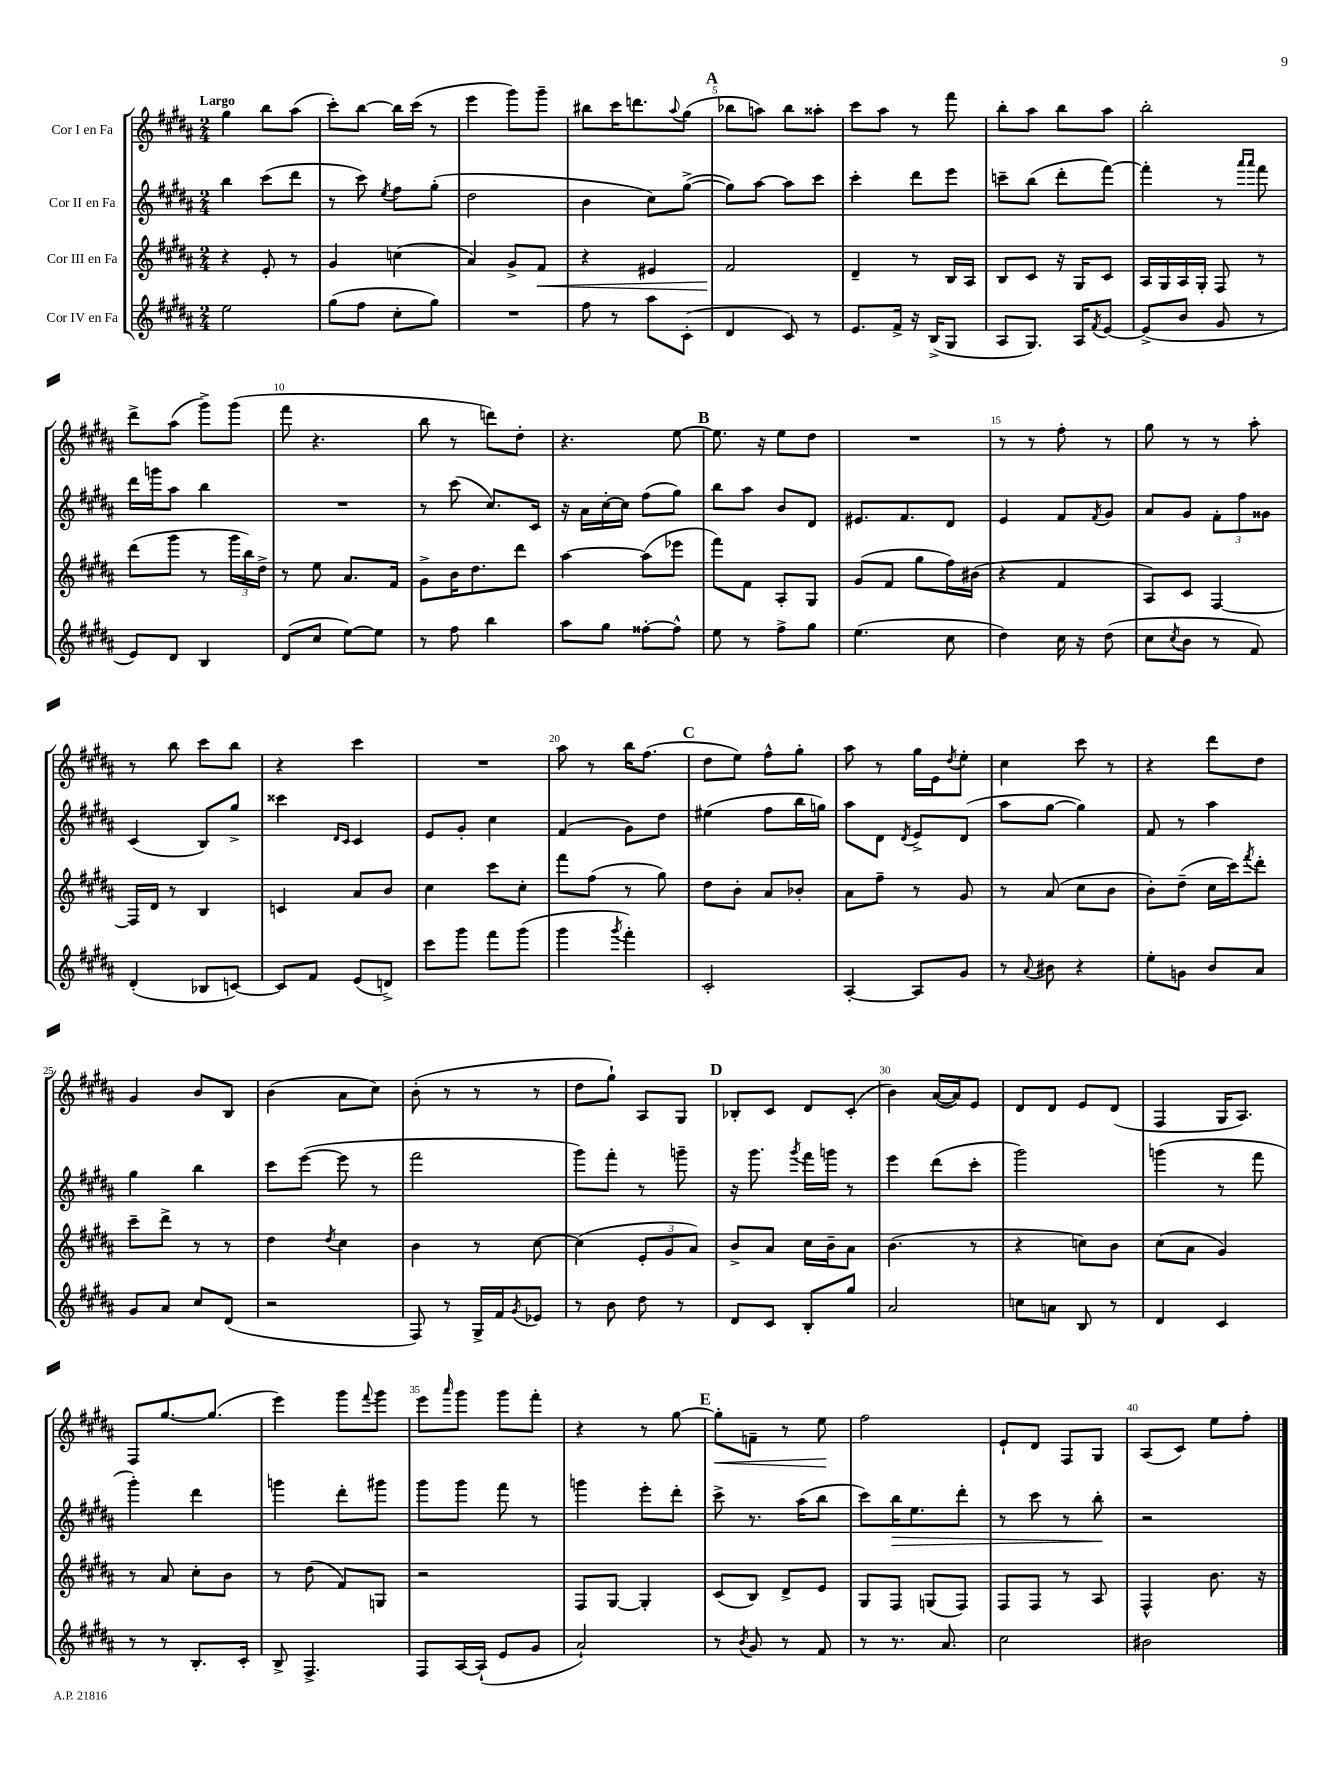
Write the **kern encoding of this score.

**kern	**kern	**dynam	**kern	**dynam	**kern	**dynam
*part4	*part3	*part3	*part2	*part2	*part1	*part1
*staff4	*staff3	*staff3	*staff2	*staff2	*staff1	*staff1
*I"Cor IV en Fa	*I"Cor III en Fa	*	*I"Cor II en Fa	*	*I"Cor I en Fa	*
*clefG2	*clefG2	*	*clefG2	*	*clefG2	*
*k[f#c#g#d#a#]	*k[f#c#g#d#a#]	*	*k[f#c#g#d#a#]	*	*k[f#c#g#d#a#]	*
*M2/4	*M2/4	*	*M2/4	*	*M2/4	*
=1	=1	=1	=1	=1	=1	=1
!	!	!	!	!	!LO:TX:a:B:t=Largo	!
2ee\	4r	.	4bb\	.	4gg#\	.
.	8e'/	.	(8ccc#\L	.	8bb\L	.
.	8r	.	8ddd#\J	.	(8aa#\J	.
=2	=2	=2	=2	=2	=2	=2
(8gg#\L	4g#/	.	8r	.	8ccc#'\L)	.
8ff#\J	.	.	8ccc#\)	.	[8bb\J	.
.	.	.	8qee/	.	.	.
8cc#'\L	(4ccn\	.	8ff#\L	.	16bb\LL]	.
.	.	.	.	.	(16ccc#\JJ	.
8gg#\J)	.	.	(8gg#'\J	.	8r	.
=3	=3	=3	=3	=3	=3	=3
2r	4a#/)	.	2dd#\	.	4eee\	.
.	8g#^/L	.	.	.	8ggg#\L)	.
!	!	!LO:HP:b	!	!	!	!
.	8f#/J	<	.	.	8ggg#~\J	.
=4	=4	=4	=4	=4	=4	=4
8ff#\	4r	.	4b\	.	8bb#X\L	.
8r	.	.	.	.	16ccc#\K	.
.	.	.	.	.	8.dddn\	.
8aa#\L	4e#X/	.	8cc#\L)	.	.	.
.	.	.	.	.	8qqaa#/	.
(8c#'\J	.	.	([8gg#^\J	.	(8gg#\J	.
!!LO:REH:place=s1:t=A
=5	=5	=5	=5	=5	=5	=5
4d#/	2f#/	.	8gg#\L])	.	8bb-X\L	.
.	.	.	[8aa#\J	.	8aan\J)	.
8c#/)	.	.	8aa#\L]	.	8bb-\L	.
8r	.	.	8ccc#\J	.	8aa##X'\J	.
.	.	[	.	.	.	.
=6	=6	=6	=6	=6	=6	=6
8.e/L	4d#~/	.	4ccc#'\	.	8ccc#\L	.
.	.	.	.	.	8aa#\J	.
16f#^/Jk	.	.	.	.	.	.
16r	8r	.	8ddd#\L	.	8r	.
(16B^/KL	.	.	.	.	.	.
8G#/J	16B/LL	.	8eee\J	.	8fff#\	.
.	16A#/JJ	.	.	.	.	.
=7	=7	=7	=7	=7	=7	=7
8A#/L	8B/L	.	8cccn~\L	.	8bb'\L	.
8.G#/J)	8c#/J	.	(8bb\J	.	8aa#\J	.
.	16r	.	8ddd#'\L	.	8bb\L	.
16A#/KL	16G#/KL	.	.	.	.	.
8qf#/	.	.	.	.	.	.
[8e/J	8c#/J	.	[8fff#\J)	.	8aa#\J	.
=8	=8	=8	=8	=8	=8	=8
(8e^/L]	16A#/LL	.	4fff#'\]	.	2bb'\	.
.	16G#/	.	.	.	.	.
8b/J	16A#/	.	.	.	.	.
.	16G#'/JJ	.	.	.	.	.
8g#/	8F#/	.	8r	.	.	.
.	.	.	16qqaaa#/LL	.	.	.
.	.	.	16qqaaa#/JJ	.	.	.
8r	8r	.	8fff#\	.	.	.
!!LO:LB:g=z
=9	=9	=9	=9	=9	=9	=9
8e/L)	(8ddd#\L	.	16ddd#\LL	.	8ddd#^\L	.
.	.	.	16gggn\J	.	.	.
8d#/J	8ggg#\J	.	8aa#\J	.	(8aa#\J	.
4B/	8r	.	4bb\	.	8ggg#^\L)	.
.	24ggg#\LL	.	.	.	(8ggg#\J	.
.	24bb\)	.	.	.	.	.
.	24dd#^\JJ	.	.	.	.	.
=10	=10	=10	=10	=10	=10	=10
(8d#/L	8r	.	2r	.	8fff#\	.
8cc#/J	8ee\	.	.	.	4.r	.
[8ee\L)	8.a#/L	.	.	.	.	.
8ee\J]	.	.	.	.	.	.
.	16f#/Jk	.	.	.	.	.
=11	=11	=11	=11	=11	=11	=11
8r	8g#^\L	.	8r	.	8bb\	.
8ff#\	16b\K	.	(8ccc#\	.	8r	.
.	8.dd#\	.	.	.	.	.
4bb\	.	.	8.cc#/L)	.	8dddn\L)	.
.	8ddd#\J	.	.	.	8dd#'\J	.
.	.	.	16c#/Jk	.	.	.
=12	=12	=12	=12	=12	=12	=12
8aa#\L	[4aa#\	.	16r	.	4.r	.
.	.	.	16a#\LL	.	.	.
8gg#\J	.	.	[16cc#'\	.	.	.
.	.	.	16cc#\JJ]	.	.	.
[8ff##X'\L	(8aa#\L]	.	(8ff#\L	.	.	.
8ff##^^\J]	8eee-X\J	.	8gg#\J)	.	[8ee\	.
!!LO:REH:place=s1:t=B
=13	=13	=13	=13	=13	=13	=13
8ee\	8fff#\L)	.	8bb\L	.	8.ee\]	.
8r	8f#\J	.	8aa#\J	.	.	.
.	.	.	.	.	16r	.
8ff#^\L	8A#'/L	.	8b/L	.	8ee\L	.
8gg#\J	8G#/J	.	8d#/J	.	8dd#\J	.
=14	=14	=14	=14	=14	=14	=14
(4.ee\	(8g#/L	.	8.e#X/L	.	2r	.
.	8f#/J	.	.	.	.	.
.	.	.	8.f#/	.	.	.
.	8gg#\L	.	.	.	.	.
8cc#\	16ff#\L)	.	8d#/J	.	.	.
.	(16b#X\JJ	.	.	.	.	.
=15	=15	=15	=15	=15	=15	=15
4dd#\)	4r	.	4e/	.	8r	.
.	.	.	.	.	8r	.
16cc#\	4f#/	.	8f#/L	.	8ff#'\	.
16r	.	.	.	.	.	.
.	.	.	8qf#/	.	.	.
(8dd#\	.	.	8g#/J	.	8r	.
=16	=16	=16	=16	=16	=16	=16
8cc#\L	8A#/L)	.	8a#/L	.	8gg#\	.
8qcc#/	.	.	.	.	.	.
8b\J	8c#/J	.	8g#/J	.	8r	.
8r	[4F#/	.	12f#'\L	.	8r	.
.	.	.	12ff#\	.	.	.
8f#/)	.	.	.	.	8aa#'\	.
.	.	.	12g##X\J	.	.	.
!!LO:LB:g=z
=17	=17	=17	=17	=17	=17	=17
(4d#'/	16F#/LL]	.	(4c#/	.	8r	.
.	16d#/JJ	.	.	.	.	.
.	8r	.	.	.	8bb\	.
8B-X/L	4B/	.	8B/L)	.	8ccc#\L	.
[8cn/J)	.	.	8gg#^/J	.	8bb\J	.
=18	=18	=18	=18	=18	=18	=18
8c/L]	4cn/	.	4ccc##X\	.	4r	.
8f#/J	.	.	.	.	.	.
.	.	.	16qqd#/LL	.	.	.
.	.	.	16qqc#/JJ	.	.	.
(8e/L	8a#/L	.	4c#/	.	4ccc#\	.
8dn^/J)	8b/J	.	.	.	.	.
=19	=19	=19	=19	=19	=19	=19
8ccc#\L	4cc#\	.	8e/L	.	2r	.
8ggg#\J	.	.	8g#'/J	.	.	.
8fff#\L	8ccc#\L	.	4cc#\	.	.	.
(8ggg#\J	8cc#'\J	.	.	.	.	.
=20	=20	=20	=20	=20	=20	=20
4ggg#\	8fff#\L	.	(4f#/	.	8aa#\	.
.	(8ff#\J	.	.	.	8r	.
8qggg#/	.	.	.	.	.	.
4fff#'\)	8r	.	8g#\L)	.	16bb\KL	.
.	.	.	.	.	(8.ff#\J	.
.	8gg#\)	.	8dd#\J	.	.	.
!!LO:REH:place=s1:t=C
=21	=21	=21	=21	=21	=21	=21
2c#'/	8dd#\L	.	(4ee#X\	.	8dd#\L	.
.	8b'\J	.	.	.	8ee\J)	.
.	8a#/L	.	8ff#\L	.	8ff#^^\L	.
.	8b-X'/J	.	16bb\L	.	8gg#'\J	.
.	.	.	16ggn\JJ)	.	.	.
=22	=22	=22	=22	=22	=22	=22
[4A#'/	8a#\L	.	8aa#\L	.	8aa#\	.
.	8ff#~\J	.	8d#\J	.	8r	.
.	.	.	8qd#/	.	.	.
8A#/L]	8r	.	8e^/L	.	16gg#\LL	.
.	.	.	.	.	16e\J	.
.	.	.	.	.	8qdd#/	.
8g#/J	8g#/	.	(8d#/J	.	8ee'\J	.
=23	=23	=23	=23	=23	=23	=23
8r	8r	.	8aa#\L	.	4cc#\	.
8qqa#/	.	.	.	.	.	.
8b#X\	(8a#/	.	[8gg#\J	.	.	.
4r	8cc#\L	.	4gg#\])	.	8ccc#\	.
.	8b\J	.	.	.	8r	.
=24	=24	=24	=24	=24	=24	=24
8ee'\L	8b'\L)	.	8f#/	.	4r	.
8gn\J	(8dd#~\J	.	8r	.	.	.
8b/L	16cc#\LL	.	4aa#\	.	8ddd#\L	.
.	16ccc#\J)	.	.	.	.	.
.	8qfff#/	.	.	.	.	.
8a#/J	8ddd#'\J	.	.	.	8dd#\J	.
!!LO:LB:g=z
=25	=25	=25	=25	=25	=25	=25
8g#/L	8ccc#~\L	.	4gg#\	.	4g#/	.
8a#/J	8ddd#^\J	.	.	.	.	.
8cc#/L	8r	.	4bb\	.	8b/L	.
(8d#/J	8r	.	.	.	8B/J	.
=26	=26	=26	=26	=26	=26	=26
2r	4dd#\	.	8ccc#\L	.	(4b\	.
.	.	.	([8eee\J	.	.	.
.	8qdd#/	.	.	.	.	.
.	4cc#\	.	8eee\]	.	8a#\L	.
.	.	.	8r	.	8cc#\J)	.
=27	=27	=27	=27	=27	=27	=27
8F#/)	4b\	.	2fff#\	.	(8b'\	.
8r	.	.	.	.	8r	.
16G#^/LL	8r	.	.	.	8r	.
16f#/J	.	.	.	.	.	.
8qg#/	.	.	.	.	.	.
8e-X/J	[8cc#\	.	.	.	8r	.
=28	=28	=28	=28	=28	=28	=28
8r	(4cc#\]	.	8ggg#\L)	.	8dd#\L	.
8b\	.	.	8fff#'\J	.	8gg#`\J)	.
8dd#\	12e'/L	.	8r	.	8A#/L	.
.	12g#/	.	.	.	.	.
8r	.	.	8gggn~\	.	8G#/J	.
.	12a#/J)	.	.	.	.	.
!!LO:REH:place=s1:t=D
=29	=29	=29	=29	=29	=29	=29
8d#/L	8b^/L	.	16r	.	8B-X'/L	.
.	.	.	8.ggg#\	.	.	.
8c#/J	8a#/J	.	.	.	8c#/J	.
.	.	.	8qggg#/	.	.	.
8B'/L	16cc#\LL	.	16fff#\LL	.	8d#/L	.
.	16b~\J	.	16gggn\JJ	.	.	.
8gg#/J	8a#\J	.	8r	.	(8c#'/J	.
=30	=30	=30	=30	=30	=30	=30
2a#/	(4.b\	.	4eee\	.	4b\)	.
.	.	.	(8ddd#\L	.	([16a#/LL	.
.	.	.	.	.	16a#/J])	.
.	8r	.	8ccc#'\J	.	8e/J	.
=31	=31	=31	=31	=31	=31	=31
8ccn\L	4r	.	2ggg#\)	.	8d#/L	.
8an\J	.	.	.	.	8d#/J	.
8B/	8ccn\L)	.	.	.	8e/L	.
8r	8b\J	.	.	.	(8d#/J	.
=32	=32	=32	=32	=32	=32	=32
4d#/	(8cc#\L	.	(4gggn\	.	4F#/	.
.	8a#\J	.	.	.	.	.
4c#/	4g#/)	.	8r	.	16G#/KL	.
.	.	.	.	.	8.A#/J)	.
.	.	.	8fff#\	.	.	.
!!LO:LB:g=z
=33	=33	=33	=33	=33	=33	=33
8r	8r	.	4ggg#'\)	.	8F#/L	.
8r	8a#/	.	.	.	[8.gg#/	.
8.B'/L	8cc#'\L	.	4ddd#\	.	.	.
.	.	.	.	.	(8.gg#/J]	.
.	8b\J	.	.	.	.	.
16c#'/Jk	.	.	.	.	.	.
=34	=34	=34	=34	=34	=34	=34
8B^/	8r	.	4gggn\	.	4eee\)	.
4.F#^/	(8dd#\	.	.	.	.	.
.	8f#/L)	.	8ddd#'\L	.	8ggg#\L	.
.	.	.	.	.	8qqfff#/	.
.	8Gn/J	.	8ggg#X\J	.	8ggg#\J	.
=35	=35	=35	=35	=35	=35	=35
8F#/L	2r	.	8ggg#\L	.	8eee\L	.
.	.	.	.	.	16qqaaa#/	.
[16A#/L	.	.	8ggg#\J	.	8ggg#\J	.
(16A#`/JJ]	.	.	.	.	.	.
8e/L	.	.	8fff#\	.	8ggg#\L	.
8g#/J	.	.	8r	.	8fff#'\J	.
=36	=36	=36	=36	=36	=36	=36
2a#`/)	8F#/L	.	4gggn\	.	4r	.
.	[8G#/J	.	.	.	.	.
.	4G#'/]	.	8eee'\L	.	8r	.
.	.	.	8ddd#'\J	.	[8gg#\	.
!!LO:REH:place=s1:t=E
=37	=37	=37	=37	=37	=37	=37
!	!	!	!	!	!	!LO:HP:b
8r	(8c#/L	.	8ccc#^\	.	8gg#'\L]	<
8qb/	.	.	.	.	.	.
8g#/	8B/J)	.	8.r	.	8fn~\J	.
8r	8d#^/L	.	.	.	8r	.
.	.	.	(16aa#\KL	.	.	.
8f#/	8e/J	.	8bb\J	.	8ee\	.
.	.	.	.	.	.	[
=38	=38	=38	=38	=38	=38	=38
8r	8G#/L	.	8ccc#\L)	.	2ff#\	.
!	!	!	!	!LO:HP:b	!	!
8.r	8F#/J	.	16bb\K	>	.	.
.	.	.	8.ee\	.	.	.
.	(8Gn/L	.	.	.	.	.
8.a#/	.	.	.	.	.	.
.	8F#/J)	.	8ddd#'\J	.	.	.
=39	=39	=39	=39	=39	=39	=39
2cc#\	8F#/L	.	8r	.	8e`/L	.
.	8F#/J	.	8ccc#\	.	8d#/J	.
.	8r	.	8r	.	8F#/L	.
.	8A#/	.	8bb'\	.	8G#/J	.
.	.	.	.	]	.	.
=40	=40	=40	=40	=40	=40	=40
2b#X\	4F#^^/	.	2r	.	(8A#/L	.
.	.	.	.	.	8c#/J)	.
.	8.b\	.	.	.	8ee\L	.
.	.	.	.	.	8ff#'\J	.
.	16r	.	.	.	.	.
==	==	==	==	==	==	==
*-	*-	*-	*-	*-	*-	*-
